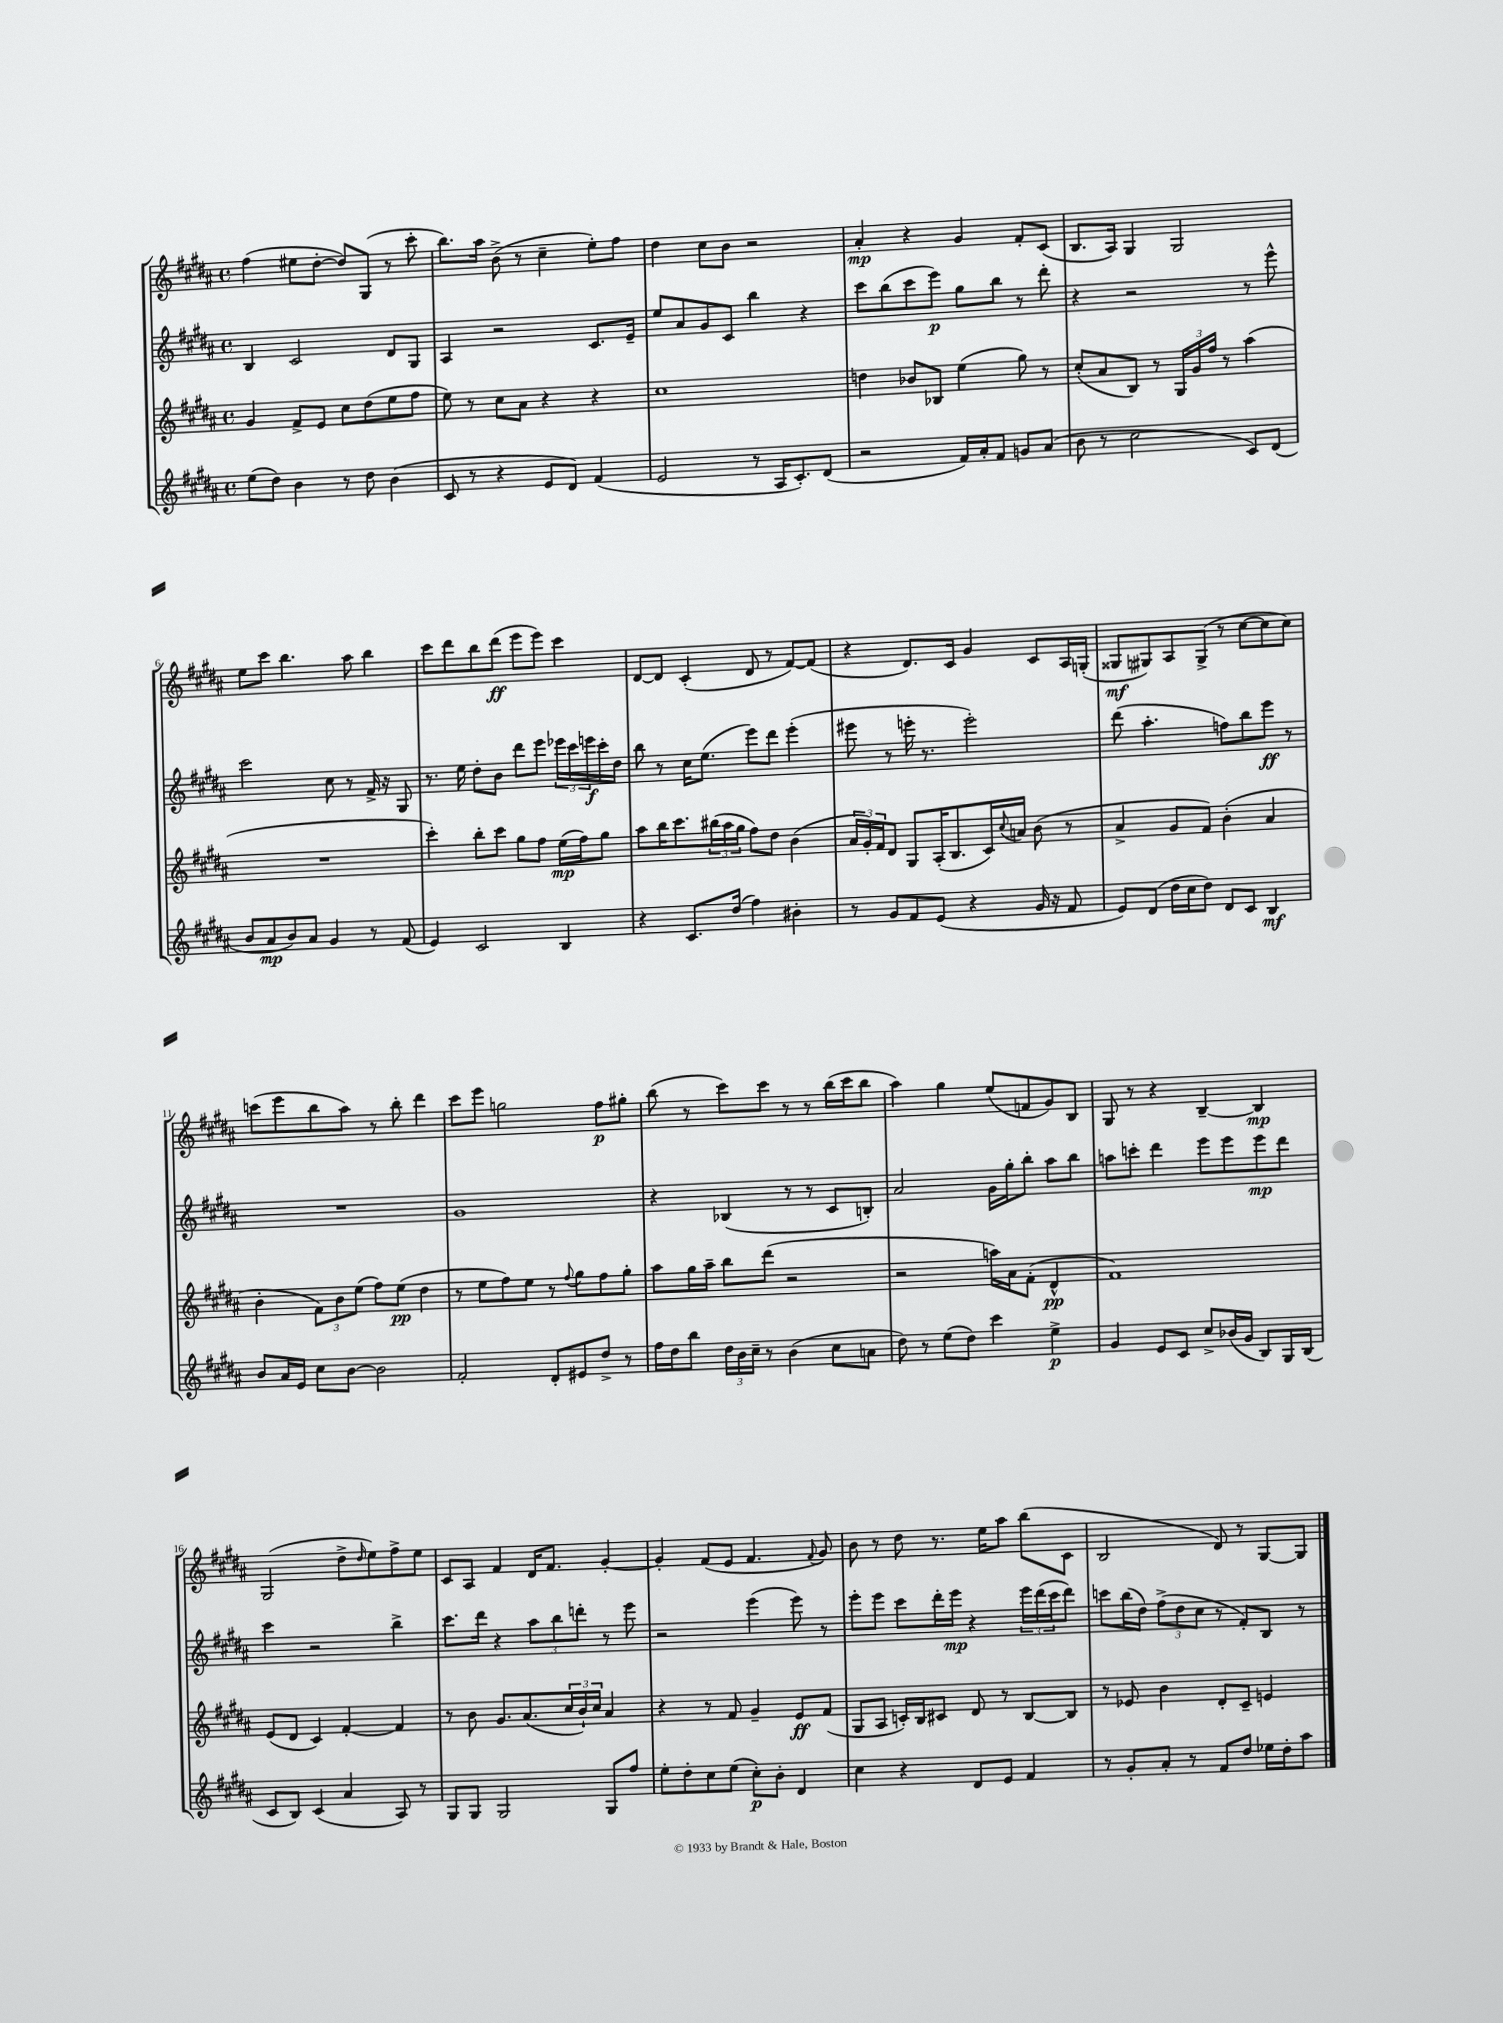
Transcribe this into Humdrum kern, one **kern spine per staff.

**kern	**kern	**kern	**kern
*staff4	*staff3	*staff2	*staff1
*clefG2	*clefG2	*clefG2	*clefG2
*k[f#c#g#d#a#]	*k[f#c#g#d#a#]	*k[f#c#g#d#a#]	*k[f#c#g#d#a#]
*M4/4	*M4/4	*M4/4	*M4/4
*met(c)	*met(c)	*met(c)	*met(c)
(8ee\L	4g#/	4B/	(4ff#\
8dd#\J)	.	.	.
4b\	8f#^/L	2c#/	8ee#\L
.	8e/J	.	[8dd#'\J
8r	8cc#\L	.	8dd#/]L)
8dd#\	(8dd#\	.	(8G#/J
(4b\	8ee\	8d#/L	8r
.	8ff#\J	8G#/J	8ccc#'\
=	=	=	=
8c#/	8ee\)	4A#/	8.bb\L)
8r	8r	.	.
.	.	.	16aa#\Jk
4r	8cc#\L	2r	(8b^\
.	8a#\J	.	8r
8e/L	4r	.	4cc#~\
8d#/J)	.	.	.
(4f#/	4r	8.c#/L	8ee'\L)
.	.	.	8ff#\J
.	.	16e~/Jk	.
=	=	=	=
2e/	1cc#	8ee/L	4dd#\
.	.	8a#/	.
.	.	8g#/	8cc#\L
.	.	8c#/J	8b\J
8r	.	4bb\	2r
16A#/LK	.	.	.
8.c#'/)	.	.	.
.	.	4r	.
(8d#/J	.	.	.
=	=	=	=
2r	4dd\	8ccc#\L	4a#'/
.	.	(8bb\	.
.	8b-/L	8ccc#\	4r
.	8B-/J	8eee\J)	.
16f#/LL)	(4ee\	8gg#\L	4g#/
16a#'/J	.	.	.
8f#/J	.	8bb\J	.
8g/L	8gg#\)	8r	8f#'/L
(8a#/J	8r	8ddd#'\	(8c#/J
=	=	=	=
8b\	(8cc#'/L	4r	8.B/L
8r	8a#/	.	.
.	.	.	16A#/Jk)
2cc#\	8B/J)	2r	4G#/
.	8r	.	.
.	24G#/LL	.	2G#/
.	24g#/	.	.
.	24ff#/JJ	.	.
.	8r	.	.
8c#/L)	(4aa#\	8r	.
(8d#/J	.	8eee^^\	.
=	=	=	=
8b/L	1r	2ccc#\	8ee\L
8a#/	.	.	8ccc#\J
8b/)	.	.	4.bb\
8a#/J	.	.	.
4g#/	.	8cc#\	.
.	.	8r	8aa#\
8r	.	16f#^/	4bb\
.	.	16r	.
(8f#/	.	8G#/	.
=	=	=	=
4e/)	4ccc#'\)	8.r	8ccc#\L
.	.	.	8ddd#\
.	.	16ee\	.
2c#/	8bb'\L	8dd#'\L	8bb\
.	8ccc#\J	8b\J	(8ddd#\J
.	8gg#\L	8ddd#\L	8eee\L
.	8ff#\J	8eee\J	8eee\J)
4B/	(16ee\LL	24eee-\LL	4ccc#\
.	.	24ccc#\	.
.	16ff#\J)	.	.
.	.	24eee\	.
.	8gg#\J	16ccc#'\	.
.	.	16dd#\JJ	.
=	=	=	=
4r	8aa#\L	8bb\	[8d#/L
.	16bb\K	8r	8d#/]J
.	8.ccc#\	.	.
8.c#/L	.	16cc#\LK	(4c#'/
.	.	(8.ee\J	.
.	(24bb#\L	.	.
.	24aa#\	.	.
(16dd#/Jk	.	.	.
.	24gg#\JJ	.	.
4ff#\)	8ff#\L)	8eee\L)	8d#/
.	8dd#\J	8ddd#\J	8r
4b#'\	(4b\	(4eee'\	[8f#/L)
.	.	.	(8f#/]J
=	=	=	=
8r	24a#/LL	8eee#\	4r
.	24g#'/)	.	.
.	24f#/J	.	.
8g#/L	8d#/J	8r	.
8f#/	8G#/L	16eee'\	8.d#/L)
.	.	8.r	.
(8e/J	(16A#'/K	.	.
.	8.B/	.	16c#/Jk
4r	.	2eee'\)	4g#/
.	16c#/L)	.	.
.	8qqcc#/	.	.
.	16a/JJ	.	.
16g#/	(8b\	.	8c#/L
16r	.	.	.
8f#/	8r	.	16A#/L
.	.	.	(16G'/JJ
=	=	=	=
8e/L)	4a#^/	(8ddd#\	8G##/L
(8d#/J	.	4.aa#'\	8G#/)
16dd#\LL	8g#/L	.	8A#/
16cc#\J	.	.	.
8dd#\J)	8f#/J)	.	(8G#^/J
8d#/L	(4b'\	8ff\L)	8r
8c#/J	.	8bb\	[8cc#\L
4B/	4a#/	8eee\J	8cc#\]
.	.	8r	8cc#\J)
=	=	=	=
8b/L	4b'\	1r	(8ccc\L
16a#/L	.	.	8eee\
16e/JJ	.	.	.
8cc#\L	12f#\L)	.	8bb\
.	12b\	.	.
[8b\J	.	.	8aa#\J)
.	(12ee\J	.	.
2b\]	8ff#\L)	.	8r
.	(8ee\J	.	8bb'\
.	4dd#\	.	4ddd#\
=	=	=	=
2f#'/	8r	1g#	8ccc#\L
.	8ee\L	.	8eee\J
.	8ff#\)	.	2gg\
.	8ee\J	.	.
8d#'/L	8r	.	.
.	8qqff#/	.	.
8e#/	8gg#\L	.	.
8dd#^/J	8ff#\	.	8ff#\L
8r	8gg#'\J	.	8gg#'\J
=	=	=	=
16ff#\LL	8aa#\L	4r	(8bb\
16dd#\J	.	.	.
8bb\J	16gg#\L	.	8r
.	16aa#~\JJ	.	.
24dd#\LL	8bb\L	(4B-/	8ccc#\L)
24b\	.	.	.
24cc#~\JJ	.	.	.
8r	(8ddd#\J	.	8ccc#\J
(4b\	2r	8r	8r
.	.	8r	8r
8cc#\L	.	8c#/L	(16bb\LL
.	.	.	16ccc#\J
8a\J	.	8B'/J)	8bb\J
=	=	=	=
8dd#\)	2r	2a#/	4aa#\)
8r	.	.	.
(8ee\L	.	.	4gg#\
8dd#\J)	.	.	.
4ccc#\	16aa\LL)	16g#\LL	(8ee/L
.	16a#\J	16gg#'\J	.
.	(8f#'\J	8bb'\J	8f/
4ee^\	4d#^^/	8aa#\L	8g#/)
.	.	8bb\J	8B/J
=	=	=	=
4g#/	1f#)	8aa\L	8G#/
.	.	8ccc'\J	8r
8e/L	.	4ddd#\	4r
8c#/J	.	.	.
8cc#^/L	.	8eee\L	[4B~/
(16b-/L	.	8eee\	.
16g#/JJ	.	.	.
8B/L)	.	8eee\	4B/]
16G#/L	.	8ddd#\J	.
(16B/JJ	.	.	.
=	=	=	=
8c#/L	(8e/L	4ccc#\	(2G#/
8B/J)	8d#/J	.	.
(4c#/	4c#/)	2r	.
4a#/	[4f#'/	.	8dd#^\L
.	.	.	16qqdd#/
.	.	.	8ee\)
8A#/)	4f#/]	4bb^\	8ff#^\
8r	.	.	8ee\J
=	=	=	=
8G#/L	8r	8.ccc#\L	8c#/L
8G#/J	8b\	.	8A#/J
.	.	16ddd#\Jk	.
2G#/	8.g#/L	4r	4f#/
.	(8.a#/	.	.
.	.	12aa#\L	16d#/LK
.	.	.	8.f#/J
.	.	12bb\	.
.	24cc#/L	.	.
.	24b`/)	12ddd'\J	.
.	24cc#/JJ	.	.
8G#/L	4a#/	8r	[4g#'/
8ff#/J	.	8eee\	.
=	=	=	=
8ee'\L	4r	2r	4g#'/]
8dd#'\	.	.	.
8cc#\	8r	.	(8f#/L
(8ee\J	8f#/	.	8e/J
8cc#'\L)	4g#~/	(4eee\	4.f#/
8b'\J	.	.	.
4d#/	8e/L	8eee\)	.
.	.	.	8qqf#/
.	(8f#/J	8r	8g#/)
=	=	=	=
4cc#\	8G#/L	8eee'\L	8b\
.	8A#/J	8eee\J	8r
4r	16c'/LL)	8ccc#\L	8dd#\
.	16B/J	.	.
.	8c#/J	16ddd#'\L	8.r
.	.	16eee\JJ	.
8d#/L	8d#/	4r	.
.	.	.	16ee\LK
8e/J	8r	.	8aa#\J
4f#/	[8B/L	24eee\LL	(8bb\L
.	.	(24ddd#\	.
.	.	24ccc#\J	.
.	8B/]J	8ddd#\J)	8c#\J
=	=	=	=
8r	8r	8ccc\L	2B/
8g#'/L	8e-/	(16bb\L	.
.	.	16dd#\JJ)	.
8a#'/J	4b\	(12ff#^\L	.
.	.	12dd#\	.
8r	.	.	.
.	.	12cc#\J	.
8f#/L	8d#'/L	8r	8d#/)
8dd#/J	8c#~/J	8f#'/L)	8r
16ee-\LL	4e/	8B/J	[8G#/L
16dd#'\J	.	.	.
8aa#\J	.	8r	8G#/]J
==	==	==	==
*-	*-	*-	*-
